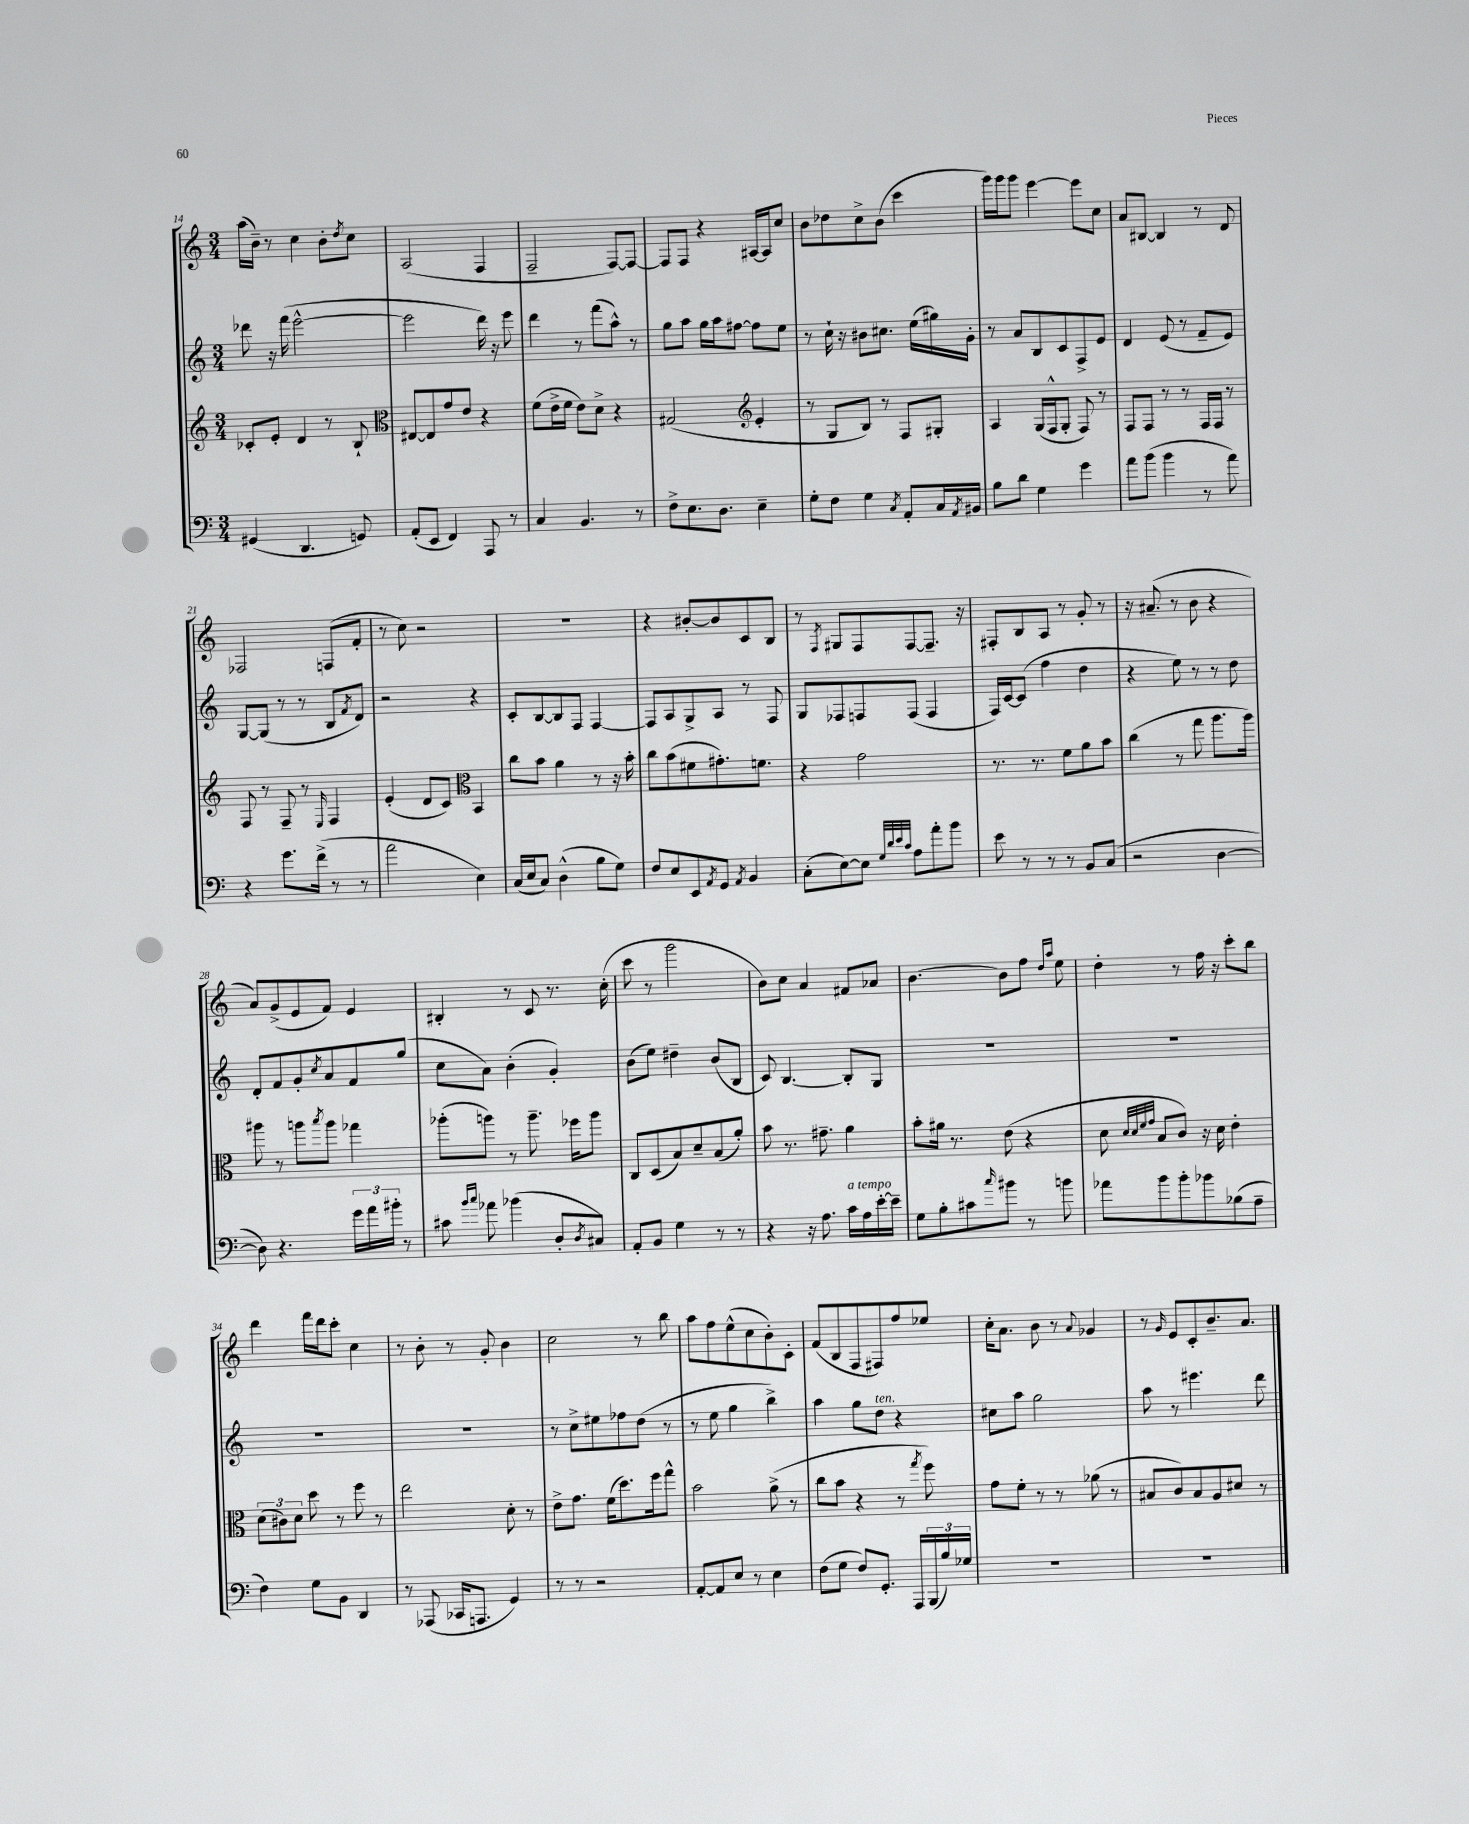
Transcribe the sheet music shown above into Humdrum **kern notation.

**kern	**kern	**kern	**kern
*staff4	*staff3	*staff2	*staff1
*clefF4	*clefG2	*clefG2	*clefG2
*k[]	*k[]	*k[]	*k[]
*M3/4	*M3/4	*M3/4	*M3/4
(4GG#	8c-'	8ddd-	(16aa
.	.	.	16b~)
.	8e'	16r	8r
.	.	(16fff	.
4.DD	4d	[2eee^^	4cc
.	8r	.	8b'
.	.	.	8qdd
8GG)	8B`	.	8cc
=	=	=	=
*	*clefC3	*	*
(8AA'	[8E#	2eee]	(2A
8EE	8E#]	.	.
4FF)	8g	.	.
.	8e	.	.
8AAA	4r	16ddd)	4F
.	.	16r	.
8r	.	8eee	.
=	=	=	=
4C	(8f	4ddd	2F~
.	16e^	.	.
.	16f	.	.
4.BB	8e)	8r	.
.	8d^	(8fff	.
.	4r	8aa^^)	[8F)
8r	.	8r	8F_
=	=	=	=
8F^	(2G#	8gg	8F]
8.E	.	8aa	8F
.	.	16gg	4r
8.D	.	16aa	.
.	.	[8ff#	.
*	*clefG2	*	*
4E~	4e'	8ff#]	[16A#
.	.	.	16A#]
.	.	8ee	8cc
=	=	=	=
8G'	8r	8r	8b
8F	8G	16cc`	8dd-
.	.	16r	.
4G	8B)	8b#	8cc^
.	8r	8.cc#	(8b
8qC	.	.	.
8AA'	8F	.	4ccc
.	.	(16ee	.
16C	8G#'	16gg#)	.
8qAA	.	.	.
16BB#	.	16g'	.
=	=	=	=
8B	4A	8r	16ggg)
.	.	.	16ggg
8d	.	8a	8ggg
4G	(16G	8B	[4eee
.	16F^^	.	.
.	8G'	8c	.
4g	8F)	8F^	8eee]
.	8r	8e	8cc
=	=	=	=
8a	8F	4d	8a
(8b	8F	.	[8B#
4b	8r	(8e	4B#]
.	8r	8r	.
8r	16F	8f~	8r
.	16F	.	.
8a)	8r	8e)	8d
=	=	=	=
4r	8F	[8G	2F-
.	8r	(8G]	.
8.g	8F~	8r	.
.	8r	8r	.
(16f^	.	.	.
.	16qqE	.	.
8r	4F	8B	(8F
.	.	8qf	.
8r	.	8d)	8f'
=	=	=	=
2a	(4e'	2r	8r
.	.	.	8cc)
.	8d	.	2r
.	8c)	.	.
*	*clefC3	*	*
4E)	4BB	4r	.
=	=	=	=
(16C	8cc	8c'	2.r
16E	.	.	.
8C)	8b	[8B	.
(4D^^	4a	8B]	.
.	.	8F	.
8B	8r	[4F	.
8G)	16r	.	.
.	16b'	.	.
=	=	=	=
8F	8cc	8F]	4r
8E	(8b	8A	.
8EE	8f#	8G^	[8b#'
8qAA	.	.	.
8GG	8.g#')	8A	8b#]
8qAA	.	.	.
4BB	.	8r	8c
.	8.f	.	.
.	.	8F	8B
=	=	=	=
(8C'	4r	8G	8r
.	.	.	8qF
[8E)	.	8F-	8G#
8E]	2g	8F	8F
32qqG	.	.	.
32qqd	.	.	.
32qqe	.	.	.
32qqc	.	.	.
8A	.	(8F	[8F
8a'	.	4F	8.F~]
8b	.	.	.
.	.	.	16r
=	=	=	=
8e	8.r	16F)	8F#'
.	.	[16c	.
8r	.	(8c]	8B
.	8.r	.	.
8r	.	4ff	8A
8r	8f	.	8r
8BB	8a	4dd	8g'
(8C	8b	.	8r
=	=	=	=
2r	(4cc	4r	16r
.	.	.	(8.a#~
.	8r	8ee)	8r
.	8gg	8r	8b
[4D	8.aa	8r	4r
.	.	8dd	.
.	16aa)	.	.
=	=	=	=
8D])	8aa#	8d'	8a)
4.r	8r	8f	(8g^
.	8aa	8g'	8e
.	8qbb	8qcc	.
.	8aa	8a	8f)
24g	4gg-	8f	4e
24a	.	.	.
24b#'	.	.	.
8r	.	(8gg	.
=	=	=	=
8c#	(8aa-'	8cc	4B#'
16qqb	.	.	.
16qqcc	.	.	.
8a-	8aa)	8a)	.
(4b-	8r	(4b'	8r
.	8.aa~	.	8c
8D'	.	4g')	8.r
.	16ff-	.	.
8qD	.	.	.
8C#)	8aa	.	.
.	.	.	(16cc'
=	=	=	=
8AA'	8C	(8b	8ccc
8BB	(8D	8ee)	8r
4G	8B)	4dd#~	2ggg
.	8d~	.	.
8r	(8B	(8b	.
8r	8a')	8B	.
=	=	=	=
4r	8b	8c)	8b)
.	8.r	[4.B	8cc
16r	.	.	4a
8.A	8.g#~	.	.
16c	4a	8B']	8f#
16A	.	.	.
[16e'	.	8G	8a-
16e~]	.	.	.
=	=	=	=
8G	8b'	2.r	[4.b
8B'	16a#	.	.
.	8.r	.	.
8c#	.	.	.
16qqcc	.	.	.
8b#	(8e	.	8b]
8r	4r	.	8ff
.	.	.	16qqdd
.	.	.	16qqaa
8b	.	.	8ee
=	=	=	=
8a-	8d	2.r	4dd'
.	32qqd	.	.
.	32qqd	.	.
.	32qqf	.	.
.	32qqg	.	.
8b	8B	.	.
8b'	8c)	.	8r
8b-	16r	.	16ff
.	16d	.	16r
(8B-	4e'	.	8ccc'
8A~	.	.	8bb
=	=	=	=
4F)	(12d	2.r	4ddd
.	12c#)	.	.
.	12d	.	.
8G	8dd	.	16fff
.	.	.	16ddd
8BB	8r	.	8ccc'
4DD	8ff	.	4cc
.	8r	.	.
=	=	=	=
8r	2ee	2.r	8r
(8AAA-	.	.	8b'
16CC-	.	.	8r
8.AAA	.	.	.
.	.	.	8g'
4GG)	8d'	.	4b
.	8r	.	.
=	=	=	=
8r	8e^	8r	2cc
8r	8.g	8cc^	.
2r	.	8ee#	.
.	(16f	.	.
.	8.dd)	8ff-	.
.	.	(8dd	8r
.	16ff	.	.
.	8gg^^	8r	8bb
=	=	=	=
[8AA'	2b	8r	8aa
8AA]	.	8ee	8ff
8E	.	4gg	(8ee^^
8r	.	.	8cc
4E	(8a^	4bb^)	8b')
.	8r	.	8c'
=	=	=	=
(8F	8cc	4aa	(8f
8G	8b	.	8B
8F)	4r	8gg	8F
8.GG'	.	8dd	8F#)
.	8r	4r	8ff
16AAA	.	.	.
.	8qgg	.	.
(24BBB	8ff)	.	8ee-
24B)	.	.	.
24G-	.	.	.
=	=	=	=
2.r	8g	8cc#	16cc'
.	.	.	8.a
.	8f'	8aa	.
.	8r	2gg	8b
.	8r	.	8r
.	.	.	8qqa
.	(8a-	.	4g-
.	8r	.	.
=	=	=	=
2.r	8B#	8aa	8r
.	.	.	16qqg
.	8c)	8r	8e
.	8B#	4.eee#	8c'
.	8A	.	8.b~
.	8d#	.	.
.	.	.	8.a
.	8r	8ddd	.
==	==	==	==
*-	*-	*-	*-
